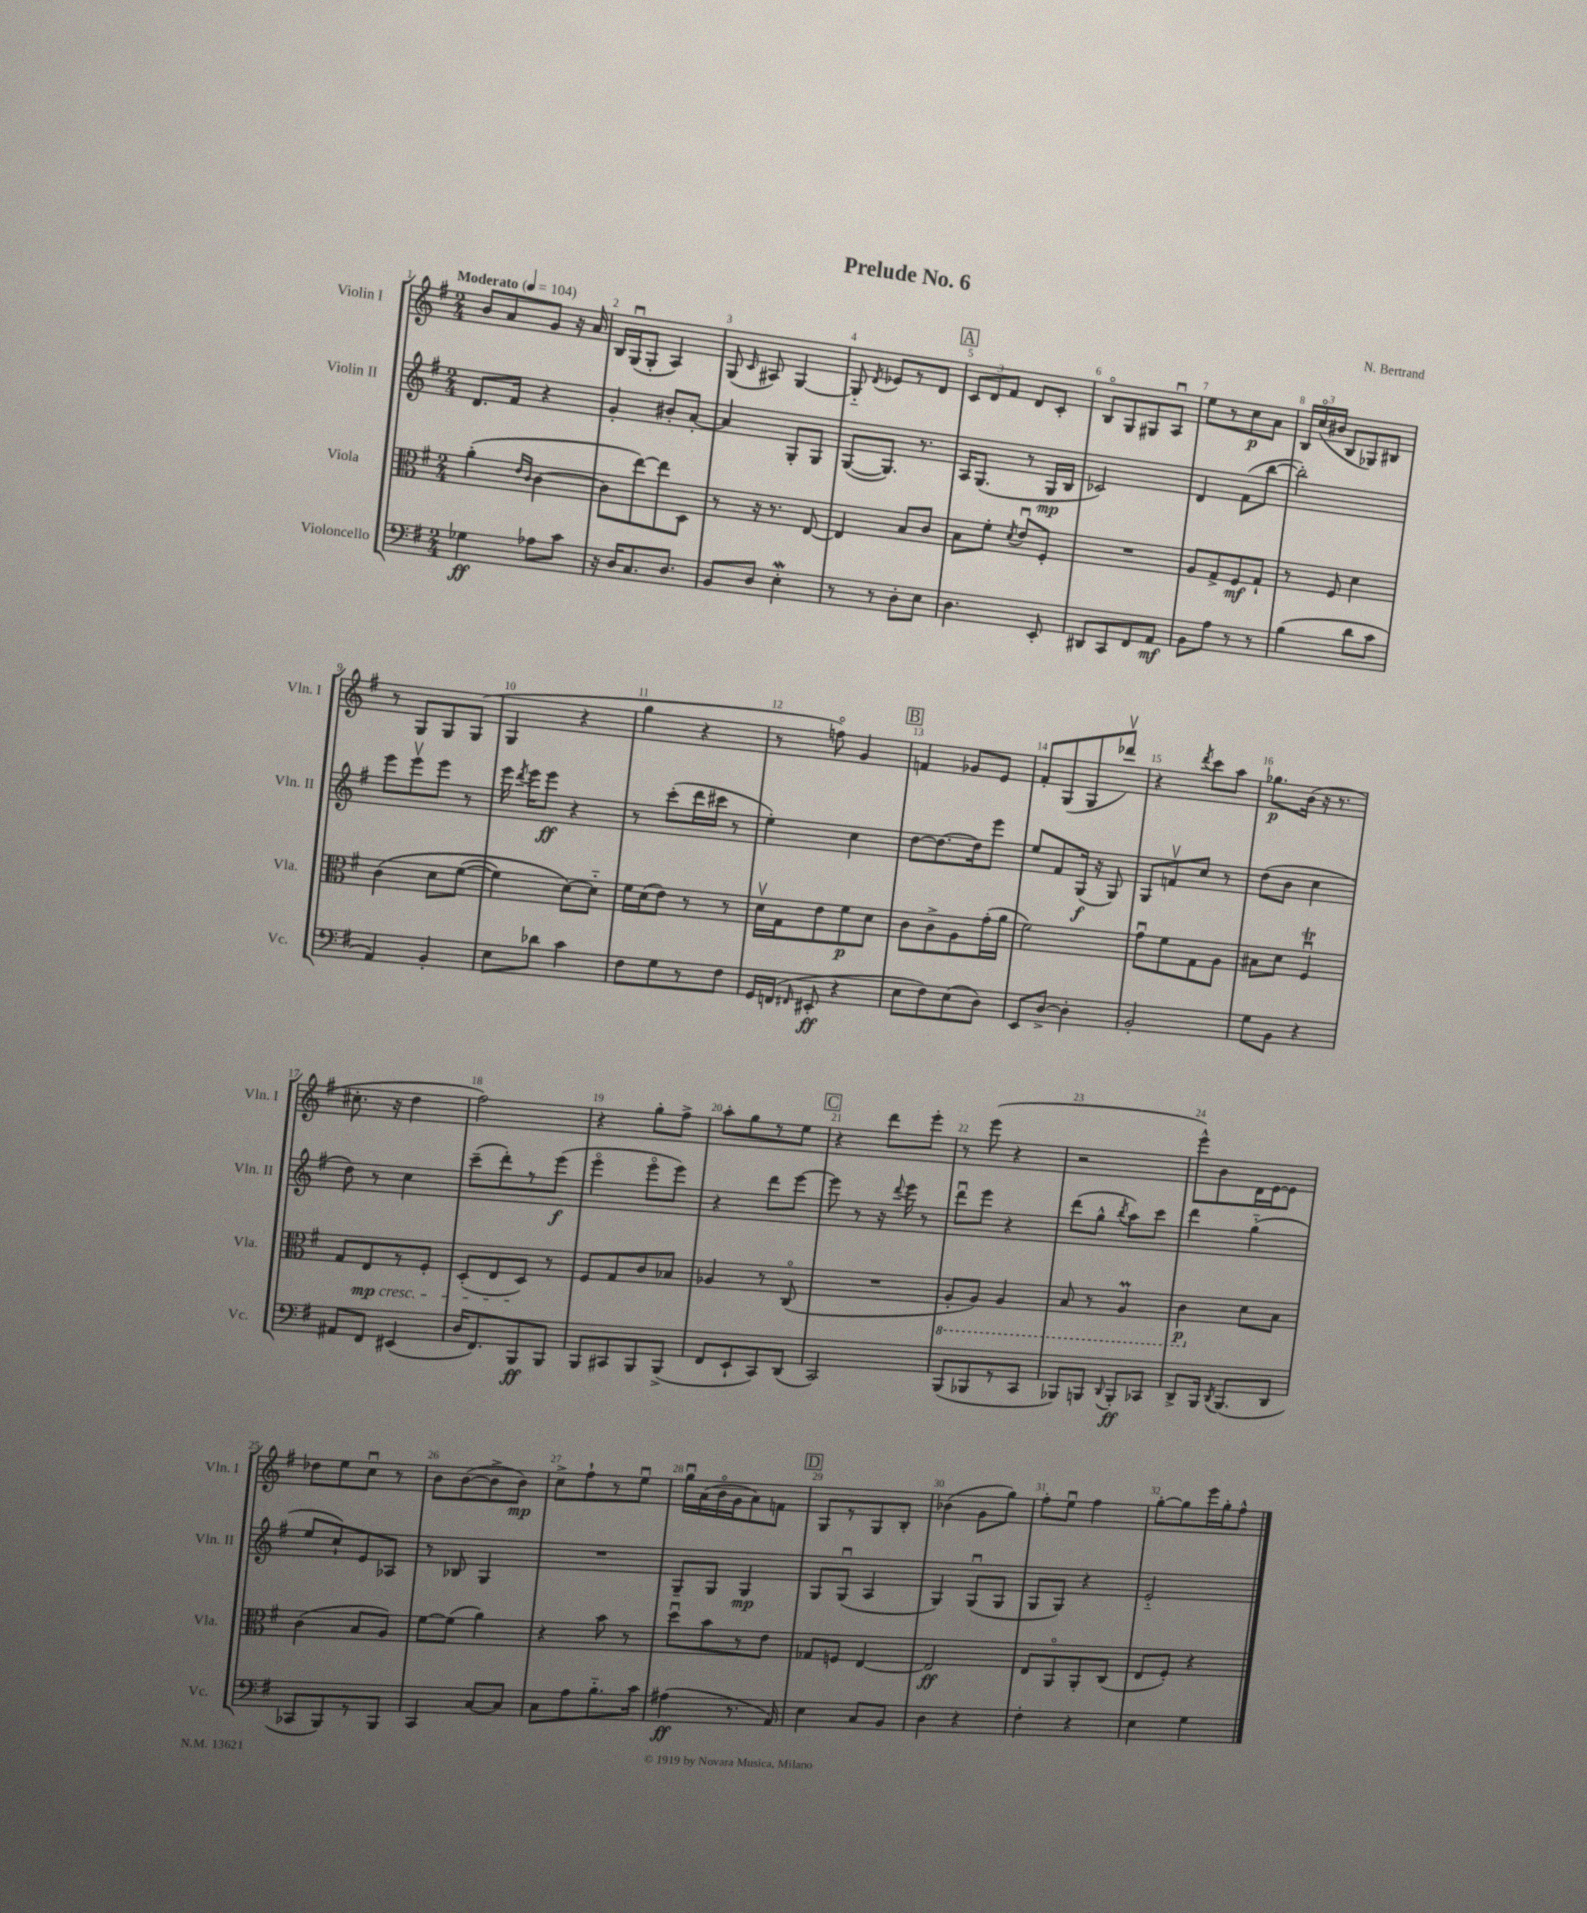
\header { title = "Prelude No. 6" composer = "N. Bertrand" }
<<
\new StaffGroup <<
\new Staff = "s0" \with { instrumentName = "Violin I" shortInstrumentName = "Vln. I" } {
    \clef treble \key g \major \numericTimeSignature \time 2/4 \tempo "Moderato" 4 = 104
    \autoBeamOff b'8[ a'8 g'8] r16 a'16 |
    b16[ g16\downbow( g8]-. a4) |
    g8( \grace { c'16 } ais8) g4~ |
    g8-_ \acciaccatura { d'8 } ees'8[ r8 d'8] |
    \mark \markup { \box "A" } \tuplet 3/2 { c'8[ d'8 fis'8] } d'8[ c'8]-. |
    b8[\flageolet g8 gis8 a8]\downbow |
    e''8[ r8 c''8\p a'8] |
    \tuplet 3/2 { b16[ c''16\flageolet( bis'16] } b8[ ges8) bis8] |
    r8 g8[ g8 g8]( |
    g4 r4 |
    g''4 r4 |
    r8 f''8\flageolet) g'4 |
    \mark \markup { \box "B" } f'4 ges'8[ e'8] |
    fis'8[-. g8( g8 des'''8]\upbow) |
    r4 \acciaccatura { d'''8 } c'''8[ a''8] |
    ges''8.[\p b'16]( r16 r8. |
    cis''8.-. r16 d''4 |
    fis''2) |
    r4 g''8[-. fis''8]-> |
    a''8[-. g''8 r8 e''8] |
    \mark \markup { \box "C" } r4 d'''8[ e'''8]-. |
    r8 e'''8( r4 |
    r2 |
    e'''8[-^) b'8 d'16 e'16~ e'8] |
    des''8[ e''8 c''8]\downbow r8 |
    b'8[ b'8~( b'8-> b'8]\mp) |
    c''8[-> fis''8-! r8 e''8]\downbow |
    g''16[\downbow a'16( b'16\flageolet g'16 a'8) f'8] |
    \mark \markup { \box "D" } g8[ r8 g8 b8]-. |
    bes'4( g'8[ g''8]) |
    fis''8[-. e''8]\downbow fis''4 |
    g''8[~-. g''8 e'''16 g''16-. fis''8]-^ \bar "|." |
}
\new Staff = "s1" \with { instrumentName = "Violin II" shortInstrumentName = "Vln. II" } {
    \clef treble \key g \major \numericTimeSignature \time 2/4
    \autoBeamOff d'8.[ fis'16] r4 |
    g'4-. bis'8[-. a'8]~-. |
    a'4 g8[-. g8] |
    g8[~( g8.]) r8. |
    \mark \markup { \box "A" } a16[ g8.]( r8 g16[\mp b16] |
    ces'2) |
    d'4 fis'8[( b''8]~ |
    b''2-.) |
    e'''8[ e'''8\upbow e'''8] r8 |
    e'''16 \acciaccatura { d'''8 } e'''16[ e'''8]\ff r4 |
    r8 c'''8[-.( d'''16 cis'''16] r8 |
    e''4-.) c''4 |
    \mark \markup { \box "B" } d''8[~ d''8.~ d''16 e'''8] |
    e''8[ fis'8 g16]\f( r16 g8) |
    g8[ f'8\upbow c''8] r8 |
    d''8[( b'8] c''4 |
    d''8) r8 c''4 |
    c'''8[--( d'''8-.) r8 e'''8]\f( |
    e'''4\flageolet e'''8[\flageolet e'''8]) |
    r4 d'''8[ e'''8]~ |
    \mark \markup { \box "C" } e'''8 r8 r16 \appoggiatura { d'''8 } e'''16 r8 |
    d'''8[\downbow e'''8] r4 |
    d'''8[( g''8]-^ \acciaccatura { b''8 } a''8[) c'''8] |
    d'''4 g''4-_( |
    e''8[ c''8-!) e'8 aes8] |
    r8 bes8 g4 |
    R2 |
    g8[-- g8] g4\mp |
    \mark \markup { \box "D" } g8[ g8]\downbow( a4 |
    g4) g8[\downbow( g8] |
    g8[ g8]) r4 |
    e'2-_ \bar "|." |
}
\new Staff = "s2" \with { instrumentName = "Viola" shortInstrumentName = "Vla." } {
    \clef alto \key g \major \numericTimeSignature \time 2/4
    \autoBeamOff a'4-.( \grace { e'16[ c'16] } c'4~ |
    c'8[ e''8~) e''8 d8] |
    r8 r16 r8. e8~ |
    e4 b8[ c'8] |
    \mark \markup { \box "A" } b8[ fis'8]-. \acciaccatura { d'8 } e'8[\downbow fis8]-. |
    R2 |
    a8[ g8-> fis8\mf g8]-! |
    r8 fis8 d'4 |
    c'4\( d'8[ fis'8]~( |
    fis'4) d'8[~\) d'8]-_ |
    fis'16[ d'16( e'8]) r8 r8 |
    d'16[\upbow g16 e'8 fis'8\p d'8] |
    \mark \markup { \box "B" } c'8[ c'8-> a8 g'16-.( a'16] |
    fis'2) |
    g'8[\downbow fis'8 g8 a8] |
    bis8[ d'8] fis4\downbow\trill |
    g8[ e8\mp\cresc r8 fis8]-. |
    d8[-.( e8 d8]\!) r8 |
    fis8[ g8 c'8 bes8] |
    aes4 r8 c8\flageolet( |
    \mark \markup { \box "C" } R2 |
    \ottava #-1 a,8[-. a,8]) a,4 |
    b,8 r8 a,4\prall |
    c4\p \ottava #0 d'8[ b8] |
    c'4( b8[ a8]) |
    fis'8[~ fis'8]( a'4) |
    r4 b'8 r8 |
    d''8[\downbow b'8 r8 e'8] |
    \mark \markup { \box "D" } ges8[ f8] e4~ |
    e2\ff |
    e8[ a,8\flageolet a,8-. c8]( |
    e8[ fis8]-.) r4 \bar "|." |
}
\new Staff = "s3" \with { instrumentName = "Violoncello" shortInstrumentName = "Vc." } {
    \clef bass \key g \major \numericTimeSignature \time 2/4
    \autoBeamOff ges4\ff aes8[ c'8] |
    r16 d16[ c8. d8.] |
    b,8[ d8] e4-.\mordent |
    r8 r8 d8[-. e8] |
    \mark \markup { \box "A" } d4. e,8-. |
    dis,8[ c,8 fis,8 a,8]\mf |
    b,8[ a8] r8 r8 |
    b4( d'8[ c'8] |
    a,4) b,4-. |
    e8[ des'8] c'4 |
    fis8[ g8 r8 fis8] |
    g,16[ f,16]( \grace { fis,16 } eis,8-.\ff r4 |
    \mark \markup { \box "B" } e8[ fis8) e8( d8]) |
    e,8[ d8]~-> d4-. |
    b,2-. |
    g8[ b,8] r4 |
    ais,8[ fis,8] eis,4( |
    d16[ fis,8.) b,,8\ff b,,8] |
    b,,8[ cis,8 b,,8 b,,8]->( |
    fis,8[ e,8-! c,8) d,8]( |
    \mark \markup { \box "C" } c,2) |
    b,,8[( bes,,8 r8 c,8] |
    bes,,8[) b,,8] \appoggiatura { d,8 } b,,8[-.\ff ces,8] |
    d,8[-> b,,16] \acciaccatura { d,8 } b,,8.[( d,8] |
    ces,8[ b,,8) r8 b,,8] |
    c,4 c8[~ c8] |
    c8[ a8 b8.-_ c'16] |
    ais4\ff( r8. a,16) |
    \mark \markup { \box "D" } e4 c8[ b,8] |
    d4 r4 |
    fis4-. r4 |
    e4 g4 \bar "|." |
}
>>
>>
\layout { \context { \Score \override BarNumber.break-visibility = ##(#f #t #t) barNumberVisibility = #all-bar-numbers-visible } }
